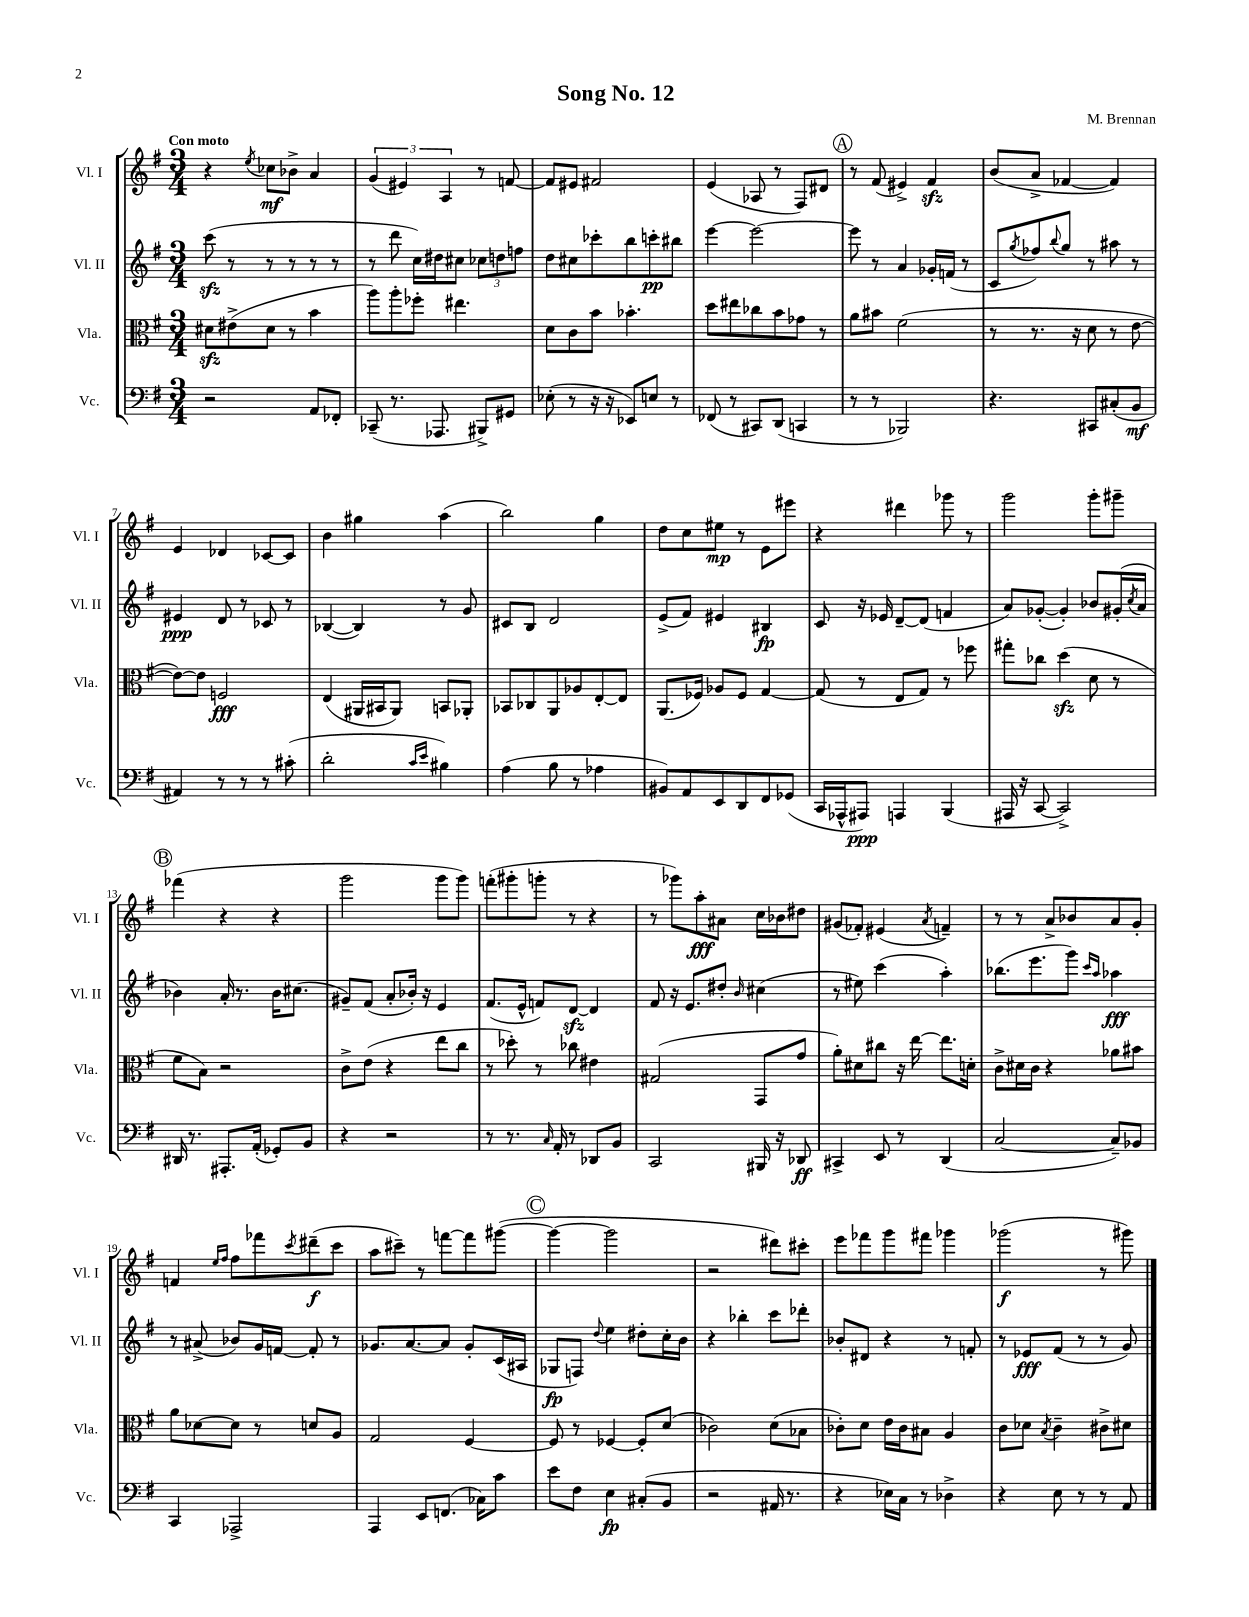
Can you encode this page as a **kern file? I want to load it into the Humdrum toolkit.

**kern	**kern	**kern	**kern
*staff4	*staff3	*staff2	*staff1
*clefF4	*clefC3	*clefG2	*clefG2
*k[f#]	*k[f#]	*k[f#]	*k[f#]
*M3/4	*M3/4	*M3/4	*M3/4
2r	8d#	(8ccc	4r
.	(8e#^	8r	.
.	.	.	8qee
.	8d#	8r	8cc-
.	8r	8r	8b-^
8AA	4b	8r	4a
8FF-'	.	8r	.
=	=	=	=
(8CC-~	8aa)	8r	(6g
8.r	8aa'	8ddd	.
.	.	.	6e#)
.	8ff-'	16cc)	.
8.AAA-	.	16dd#	.
.	.	.	6A
.	4.ee#	8cc#	.
8BBB#^)	.	12cc-	8r
.	.	12dd	.
8GG#	.	.	[8f
.	.	12ff	.
=	=	=	=
(8E-'	8d	8dd	8f]
8r	8c	8cc#	8e#
16r	8b	8ccc-'	2f#
16r	.	.	.
8EE-)	4.b-'	8bb	.
8E	.	8ccc'	.
8r	.	8bb#	.
=	=	=	=
(8FF-	8dd	[4eee	(4e
8r	8ee#	.	.
8CC#)	8cc-	2eee_	8A-
(8DD	8b	.	8r
4CC	8g-	.	8F#)
.	8r	.	8d#
=	=	=	=
8r	8a	8eee]	8r
8r	8b#	8r	(8f#
2BBB-)	(2f#	4a	4e#^)
.	.	16g-'	4f#
.	.	(16f	.
.	.	8r	.
=	=	=	=
4.r	8r	8c	(8b
.	.	8qgg	.
.	8.r	8ff-)	8a^
.	.	8qqbb	.
.	.	8gg	[4f-
.	16r	.	.
8CC#	8d	8r	.
(8C#'	8r	8aa#	4f-])
8BB	[8e	8r	.
=	=	=	=
4AA#)	8e_)	4e#	4e
.	8e]	.	.
8r	2F	8d	4d-
8r	.	8r	.
8r	.	8c-	[8c-
(8c#'	.	8r	8c-]
=	=	=	=
2d'	(4E	([4B-	4b
.	16AA#	4B-])	4gg#
.	16BB#	.	.
.	8AA#)	.	.
16qqc	.	.	.
16qqe	.	.	.
4B#)	8BB	8r	(4aa
.	8AA-'	8g	.
=	=	=	=
(4A	8BB-	8c#	2bb)
.	8C-	8B	.
8B	8AA	2d	.
8r	8A-	.	.
4A-	[8E'	.	4gg
.	8E]	.	.
=	=	=	=
8BB#)	(8.AA	(8e^	8dd
8AA	.	8f#)	8cc
.	16F-)	.	.
8EE	8A-	4e#	8ee#
8DD	8F-	.	8r
8FF#	[4G	4B#	8e
(8GG-	.	.	8eee#
=	=	=	=
16CC	(8G]	8c	4r
16AAA-^^	.	.	.
8AAA#)	8r	16r	.
.	.	16e-	.
4AAA	8E	[8d~	4ddd#
.	8G)	(8d]	.
(4BBB	8r	4f	8ggg-
.	8ff-	.	8r
=	=	=	=
16AAA#	8gg#'	8a)	2ggg
16r	.	.	.
[8CC	8cc-	([8g-'	.
2CC^])	(4dd	4g-'])	.
.	8d	8b-	8ggg'
.	8r	(16g#'	8ggg#~
.	.	8qcc	.
.	.	16a	.
=	=	=	=
16DD#	8f#	4b-)	(4fff-
8.r	.	.	.
.	8B)	.	.
8.AAA#'	2r	16a'	4r
.	.	8.r	.
(16AA'	.	.	.
8GG-')	.	16b-	4r
.	.	(8.cc#	.
8BB	.	.	.
=	=	=	=
4r	8c^	8g#~)	2ggg
.	(8e	(8f#	.
2r	4r	8a'	.
.	.	16b-')	.
.	.	16r	.
.	8ee	4e	8ggg
.	8cc	.	8ggg)
=	=	=	=
8r	8r	(8.f#	(8fff'
8.r	8dd-')	.	8ggg#'
.	.	16e^^	.
.	8r	8f)	8ggg'
16qqC	.	.	.
16AA'	.	.	.
8r	8cc-	[8d	8r
8DD-	4e#	4d]	4r
8BB	.	.	.
=	=	=	=
2CC	(2G#	8f#	8r
.	.	16r	8ggg-)
.	.	8.e	.
.	.	.	8aa'
.	.	8dd#'	8a#
.	.	16qqb	.
16BBB#	8GG	(4cc#	16cc
16r	.	.	16b-
8DD-	8g	.	8dd#
=	=	=	=
4CC#^	8a')	8r	(8g#
.	8d#	8ee#)	8f-')
8EE	8cc#	(4ccc	(4e#
8r	16r	.	.
.	[16ee	.	.
.	.	.	8qa
(4DD	8.ee]	4aa')	4f~)
.	16d'	.	.
=	=	=	=
[2C	8c^	(8.bb-	8r
.	16d#	.	8r
.	16c	8.eee	.
.	4r	.	8a^
.	.	8ggg)	8b-
.	.	16qqccc	.
.	.	16qqaa	.
8C~])	8a-	4aa-	8a
8BB-	8b#	.	8g'
=	=	=	=
4CC	8a	8r	4f
.	[8d-	(8a#^	.
.	.	.	16qqee
.	.	.	16qqff#
2AAA-^	8d-]	8b-)	8ff#
.	8r	16g	8fff-
.	.	[16f	.
.	.	.	8qccc
.	8d	8f']	(8ddd#~
.	8A	8r	8ccc
=	=	=	=
4AAA	2G	8.g-	8aa
.	.	.	8ccc#~)
.	.	[8.a	.
8EE	.	.	8r
(8.FF	.	8a]	[8fff
.	[4F#	8g-'	8fff]
16C-)	.	.	.
8c	.	(16c	([8ggg#
.	.	16A#	.
=	=	=	=
8e	8F#]	8G-	4ggg#_
8F#	8r	8F)	.
.	.	8qqdd	.
4E	[4F-	4ee	2ggg#]
(8C#'	8F-']	8dd#'	.
8BB	(8d	16cc'	.
.	.	16b	.
=	=	=	=
2r	2c-)	4r	2r
.	.	4bb-'	.
16AA#	(8d	8ccc	8ddd#)
8.r	.	.	.
.	8B-	8ddd-'	8ccc#'
=	=	=	=
4r	8c-')	8b-'	8eee
.	8d	8d#	8fff-
16E-)	16e	4r	8ggg
16C	16c-	.	.
8r	8B#	.	8fff#
4D-^	4A	8r	4ggg-
.	.	8f'	.
=	=	=	=
4r	8c	8r	(2ggg-
.	8d-	8e-	.
.	8qB	.	.
8E	4c~	(8f#	.
8r	.	8r	.
8r	8c#^	8r	8r
8AA	8d#	8g)	8ggg#)
==	==	==	==
*-	*-	*-	*-
